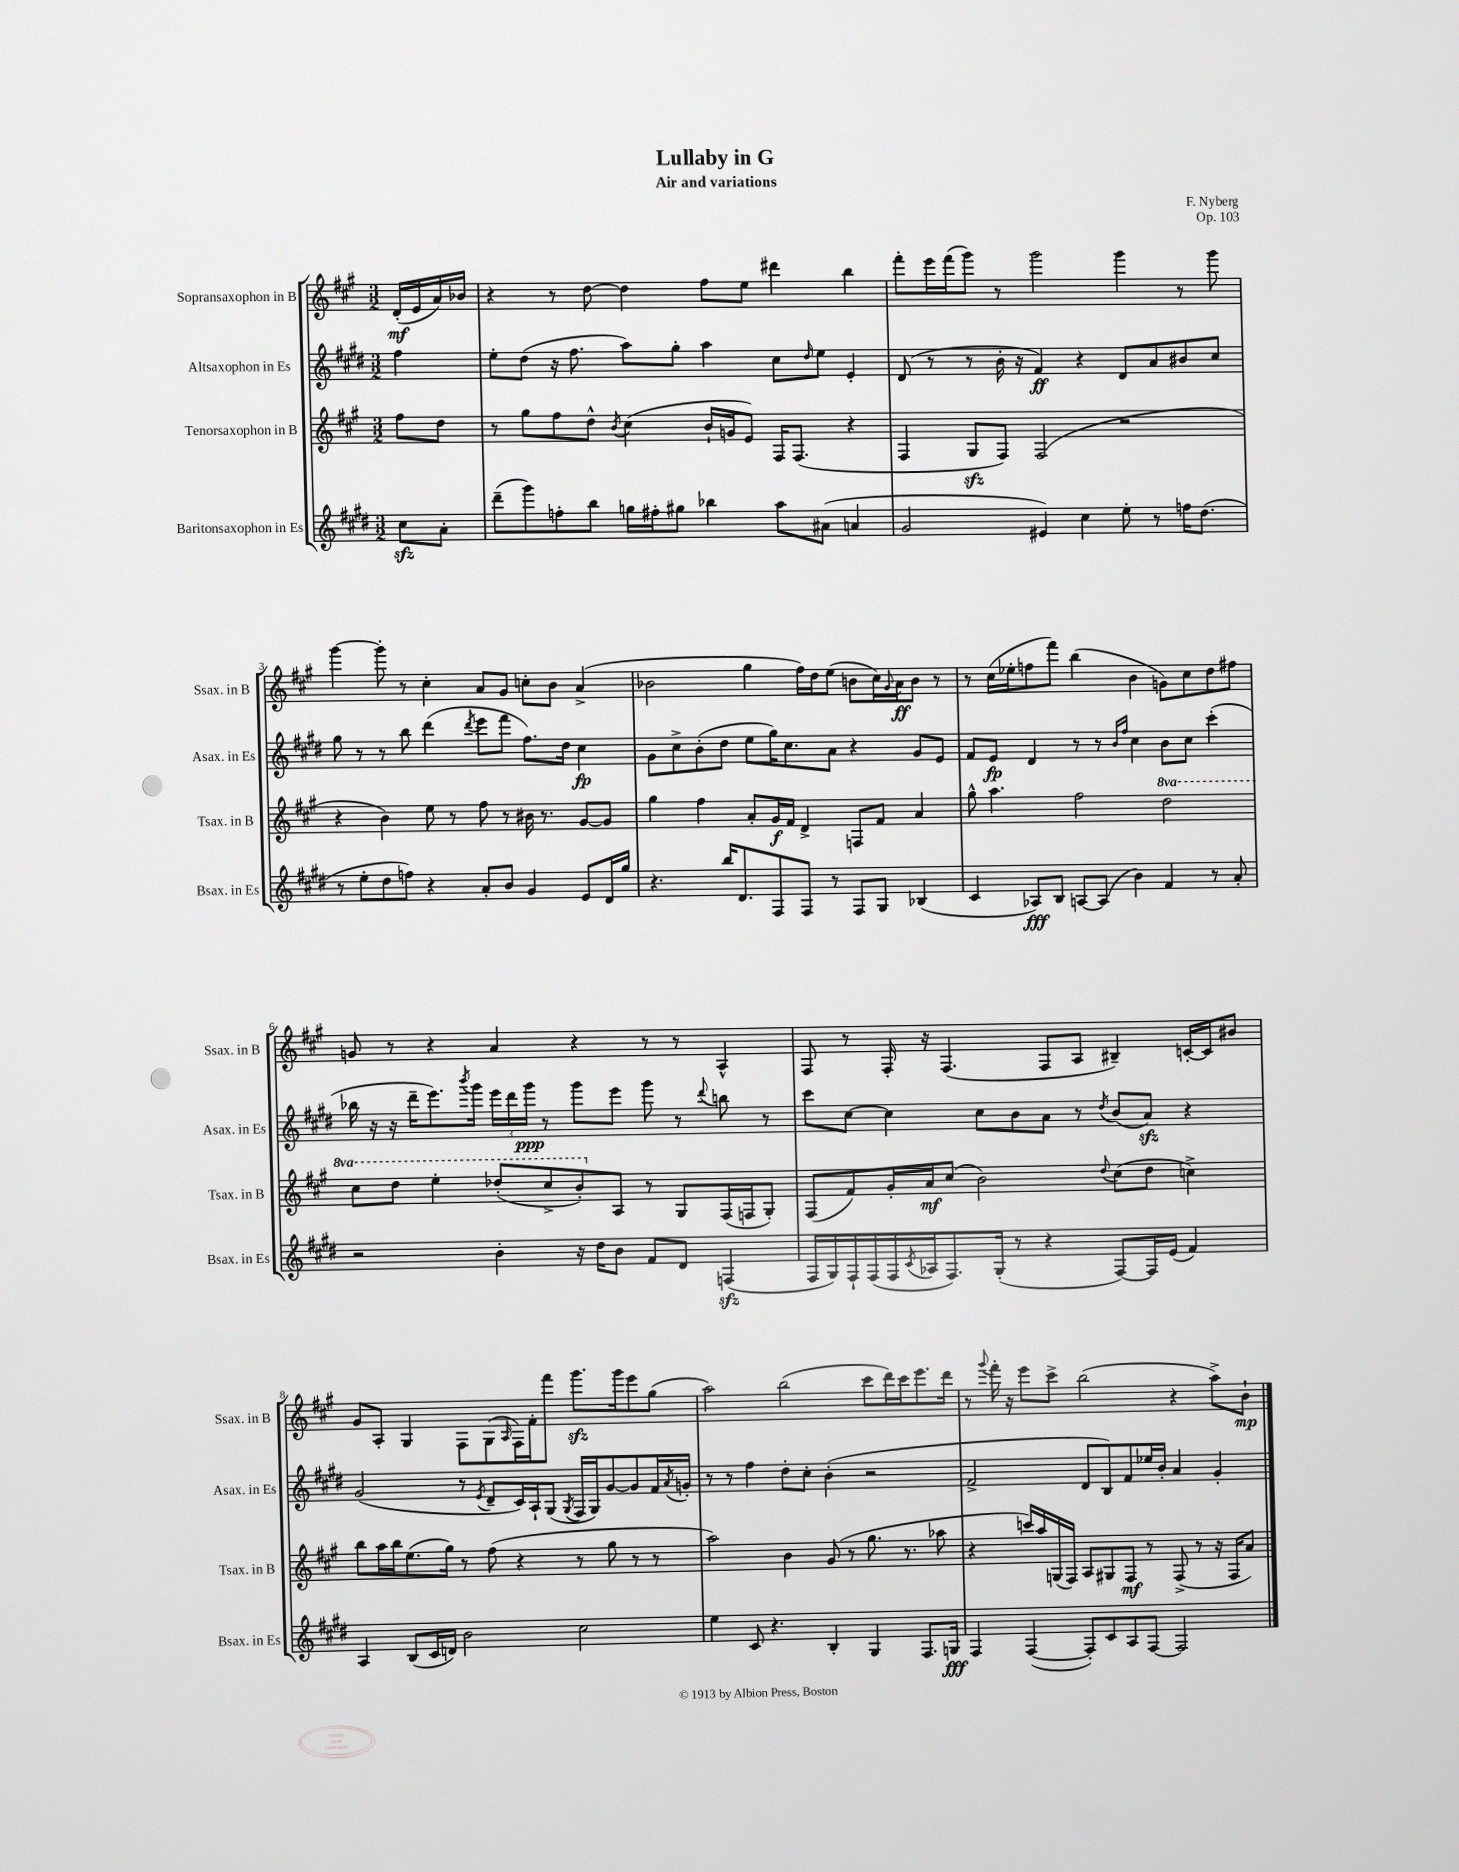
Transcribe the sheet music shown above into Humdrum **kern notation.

**kern	**dynam	**kern	**dynam	**kern	**dynam	**kern	**dynam
*part4	*part4	*part3	*part3	*part2	*part2	*part1	*part1
*staff4	*staff4	*staff3	*staff3	*staff2	*staff2	*staff1	*staff1
*I"Baritonsaxophon in Es	*	*I"Tenorsaxophon in B	*	*I"Altsaxophon in Es	*	*I"Sopransaxophon in B	*
*I'Bsax. in Es	*	*I'Tsax. in B	*	*I'Asax. in Es	*	*I'Ssax. in B	*
*clefG2	*	*clefG2	*	*clefG2	*	*clefG2	*
*k[f#c#g#d#]	*	*k[f#c#g#]	*	*k[f#c#g#d#]	*	*k[f#c#g#]	*
*M3/2	*	*M3/2	*	*M3/2	*	*M3/2	*
=	=	=	=	=	=	=	=
8cc#zz\L	.	8ff#\L	.	4ff#\	.	(16d'/LL	mf
.	.	.	.	.	.	16e/	.
8a'\J	.	8dd\J	.	.	.	16a/)	.
.	.	.	.	.	.	16b-X/JJ	.
=1	=1	=1	=1	=1	=1	=1	=1
(8ddd#~\L	.	8r	.	8ee'\L	.	4r	.
8ggg#\)	.	8gg#\L	.	(8dd#\J	.	.	.
8ffn'\	.	8ff#\	.	16r	.	8r	.
.	.	.	.	8.ff#\	.	.	.
8bb\J	.	8dd^^\J	.	.	.	[8dd\	.
.	.	8qb/	.	.	.	.	.
16ggn\LL	.	(4cc#\	.	8aa\L)	.	4dd\]	.
16ff#X'\J	.	.	.	.	.	.	.
8gg#X\J	.	.	.	8gg#'\J	.	.	.
4bb-X\	.	16b`/LL	.	4aa\	.	8ff#\L	.
.	.	16gn/J	.	.	.	.	.
.	.	8e/J)	.	.	.	8ee\J	.
8aa\L	.	16F#/KL	.	8cc#\L	.	4ddd#X\	.
.	.	(8.F#/J	.	.	.	.	.
.	.	.	.	16qqdd#/	.	.	.
(8a#X\J	.	.	.	8ee\J	.	.	.
4an/	.	4r	.	4e'/	.	4bb\	.
=2	=2	=2	=2	=2	=2	=2	=2
2g#/	.	4F#/	.	(8d#/	.	8fff#'\L	.
.	.	.	.	8r	.	16eee\L	.
.	.	.	.	.	.	(16fff#\J	.
.	.	8G#zz/L	.	8r	.	8ggg#\J)	.
.	.	8F#/J)	.	16b'\	.	8r	.
.	.	.	.	16r	.	.	.
4e#X/)	.	(2F#/	.	4f#/)	ff	2ggg#\	.
4cc#\	.	.	.	4r	.	.	.
8ee'\	.	2r	.	8d#/L	.	4ggg#\	.
8r	.	.	.	8a/	.	.	.
16ffn\KL	.	.	.	8b#X/	.	8r	.
(8.dd#\J	.	.	.	.	.	.	.
.	.	.	.	8cc#/J	.	8ggg#\	.
!!LO:LB:g=z
=3	=3	=3	=3	=3	=3	=3	=3
8r	.	4r	.	8gg#\	.	[4ggg#\	.
8ee'\L	.	.	.	8r	.	.	.
8dd#\	.	4b\)	.	8r	.	8ggg#'\]	.
8ffn\J)	.	.	.	8bb\	.	8r	.
4r	.	8ee\	.	(4ddd#\	.	4cc#'\	.
.	.	8r	.	.	.	.	.
.	.	.	.	8qddd#/	.	.	.
8a'/L	.	8ff#\	.	8eee\L	.	8a/L	.
8b/J	.	8r	.	8fff#\J	.	8g#/J	.
4g#/	.	16b#X\	.	8.ff#\L)	.	8ccn'\L	.
.	.	8.r	.	.	.	.	.
.	.	.	.	.	.	8b\J	.
.	.	.	.	16dd#\Jk	.	.	.
8e/L	.	[8g#/L	.	4cc#\	fp	(4a^/	.
16d#/L	.	8g#/J]	.	.	.	.	.
16gg#/JJ	.	.	.	.	.	.	.
=4	=4	=4	=4	=4	=4	=4	=4
4.r	.	4gg#\	.	8g#\L	.	2b-X\	.
.	.	.	.	8cc#^\	.	.	.
.	.	4ff#\	.	(8b'\	.	.	.
16bb/KL	.	.	.	8dd#\J	.	.	.
8.d#/	.	.	.	.	.	.	.
.	.	8a'/L	.	8ee\L	.	4gg#\	.
8F#/	.	16g#/L	f	16gg#\K)	.	.	.
.	.	16f#/JJ	.	8.cc#\	.	.	.
8F#/J	.	4d^/	.	.	.	16ff#\LL)	.
.	.	.	.	.	.	16dd\J	.
8r	.	.	.	8a\J	.	(8ee\J	.
8F#/L	.	8Fn/L	.	4r	.	8bn\L	.
8G#/J	.	8f#/J	.	.	.	16cc#\L)	.
.	.	.	.	.	.	8qqg#/	.
.	.	.	.	.	.	16a\J	ff
(4B-X/	.	4a/	.	8g#/L	.	8b\J	.
.	.	.	.	8e/J	.	8r	.
=5	=5	=5	=5	=5	=5	=5	=5
4c#/	.	8gg#^^\	.	8f#/L	.	8r	.
.	.	4.aa\	.	8e/J	fp	(16cc#\LL	.
.	.	.	.	.	.	16ee-X'\J	.
8A-X/L)	fff	.	.	4d#/	.	8ffn\	.
8B/J	.	.	.	.	.	8fff#\J)	.
[8An/L	.	2ff#\	.	8r	.	(4bb\	.
(8A/J]	.	.	.	8r	.	.	.
.	.	.	.	16qqb/LL	.	.	.
.	.	.	.	16qqff#/JJ	.	.	.
4b\)	.	.	.	4cc#\	.	4b\	.
*	*	*8va	*	*	*	*	*
4f#/	.	2ddd\	.	8b\L	.	8gn\L)	.
.	.	.	.	8cc#\J	.	8cc#\	.
8r	.	.	.	(4ccc#'\	.	8dd\	.
8a'/	.	.	.	.	.	8ff#X\J	.
!!LO:LB:g=z
=6	=6	=6	=6	=6	=6	=6	=6
2r	.	8ccc#\L	.	16bb-X\	.	8gn/	.
.	.	.	.	16r	.	.	.
.	.	8ddd\J	.	16r	.	8r	.
.	.	.	.	16ddd#~\KL	.	.	.
.	.	4eee'\	.	8.eee\)	.	4r	.
.	.	.	.	8qbbb/	.	.	.
.	.	.	.	16ggg#\Jk	.	.	.
4b'\	.	(8ddd-X'/L	.	24eee\LL	.	4a/	.
.	.	.	.	24ddd#\	.	.	.
.	.	.	.	24ggg#\JJ	ppp	.	.
.	.	8ccc#^/	.	8r	.	.	.
16r	.	8bb'/)	.	8ggg#\L	.	4r	.
16dd#\KL	.	.	.	.	.	.	.
*	*	*X8va	*	*	*	*	*
8b\J	.	8A/J	.	8eee\J	.	.	.
8f#/L	.	8r	.	8ggg#\	.	8r	.
8d#/J	.	8G#/L	.	8r	.	8r	.
.	.	.	.	8qqddd#/	.	.	.
(4Fnzz/	.	(16F#/L	.	8bbn\	.	4A^^/	.
.	.	16Fn/J	.	.	.	.	.
.	.	8G#'/J)	.	8r	.	.	.
=7	=7	=7	=7	=7	=7	=7	=7
16F#/LL	.	(8F#/L	.	8ccc#\L	.	8F#/	.
16G#/)	.	.	.	.	.	.	.
16F#`/	.	8f#/)	.	[8cc#\J	.	8r	.
(16F#/	.	.	.	.	.	.	.
16F#/	.	16g#'/L	.	4cc#\]	.	16F#'/	.
8qc#/	.	.	.	.	.	.	.
16A-X/J	.	16a/J	mf	.	.	16r	.
8.F#/)	.	(8cc#/J	.	.	.	(4.F#/	.
.	.	2b\)	.	8cc#\L	.	.	.
(16G#'/Jk	.	.	.	.	.	.	.
8r	.	.	.	8b\	.	.	.
4r	.	.	.	8a\J	.	8F#/L	.
.	.	.	.	8r	.	8A/J	.
.	.	8qqdd/	.	8qdd#/	.	.	.
[8F#/L)	.	(8cc#\L	.	(8b/L	.	4B#X~/)	.
16F#/L]	.	8dd\J	.	8azz/J)	.	.	.
(16e/JJ	.	.	.	.	.	.	.
4f#/)	.	4ccn^\)	.	4r	.	[16cn'/LL	.
.	.	.	.	.	.	16c/J]	.
.	.	.	.	.	.	8b#X/J	.
!!LO:LB:g=z
=8	=8	=8	=8	=8	=8	=8	=8
4A/	.	8bb\L	.	(2g#/	.	8g#/L	.
.	.	16aa\L	.	.	.	8A'/J	.
.	.	16bb\J	.	.	.	.	.
(8B/L	.	(8.ee\	.	.	.	4G#/	.
16c#/L	.	.	.	.	.	.	.
16dn/JJ)	.	16gg#\Jk)	.	.	.	.	.
2b\	.	8r	.	8r	.	8F#\L	.
.	.	.	.	8qe/	.	.	.
.	.	(8ff#\	.	8d#~/L	.	(8G#\	.
.	.	.	.	.	.	16qqA/	.
.	.	4r	.	16c#/L)	.	16F#\L)	.
.	.	.	.	16A`/J	.	16f#'\J	.
.	.	.	.	(8G#/J	.	8fff#\J	.
.	.	.	.	8qG#/	.	.	.
2cc#\	.	8r	.	16F#/LL	.	8.ggg#zz\L	.
.	.	.	.	16G#/J)	.	.	.
.	.	8gg#\	.	[8g#/	.	.	.
.	.	.	.	.	.	16ggg#\k	.
.	.	8r	.	8g#/]	.	8eee\	.
.	.	8r	.	16f#/L	.	(8gg#\J	.
.	.	.	.	8qa/	.	.	.
.	.	.	.	16gn'/JJ	.	.	.
=9	=9	=9	=9	=9	=9	=9	=9
4ee\	.	2aa\)	.	8r	.	2aa\)	.
.	.	.	.	8r	.	.	.
8c#/	.	.	.	4ff#\	.	.	.
4.r	.	.	.	.	.	.	.
.	.	4b\	.	8dd#'\L	.	(2bb\	.
.	.	.	.	8cc#'\J	.	.	.
4B'/	.	(8g#/	.	(4b'\	.	.	.
.	.	8r	.	.	.	.	.
4G#/	.	8.gg#\	.	2r	.	8ccc#\L	.
.	.	.	.	.	.	16ddd\L)	.
.	.	8.r	.	.	.	16ccc#\J	.
8.F#/L	.	.	.	.	.	8.eee\	.
.	.	8aa-X\	.	.	.	.	.
16Gn/Jk	fff	.	.	.	.	16ddd\Jk	.
=10	=10	=10	=10	=10	=10	=10	=10
4F#/	.	4r	.	2f#^/	.	8r	.
.	.	.	.	.	.	8qqggg#/	.
.	.	.	.	.	.	16fff#'\	.
.	.	.	.	.	.	16r	.
([4F#/	.	16cccn/LL)	.	.	.	8eee\L	.
.	.	16aa/	.	.	.	.	.
.	.	(16Gn/	.	.	.	8ccc#^\J	.
.	.	16F#/JJ)	.	.	.	.	.
8F#'/L])	.	8A/L	.	8d#/L	.	(2bb\	.
8c#/	.	8G#X/	.	8B/)	.	.	.
8A/	.	8F#/J	mf	8f#/	.	.	.
[8F#/J	.	8r	.	16ee-X/L	.	.	.
.	.	.	.	16b'/JJ	.	.	.
2F#/]	.	(8F#^/	.	4a/	.	4r	.
.	.	8r	.	.	.	.	.
.	.	16r	.	4g#'/	.	8aa^\L)	.
.	.	16F#/KL	.	.	.	.	.
.	.	8a/J)	.	.	.	8b`\J	mp
==	==	==	==	==	==	==	==
*-	*-	*-	*-	*-	*-	*-	*-
